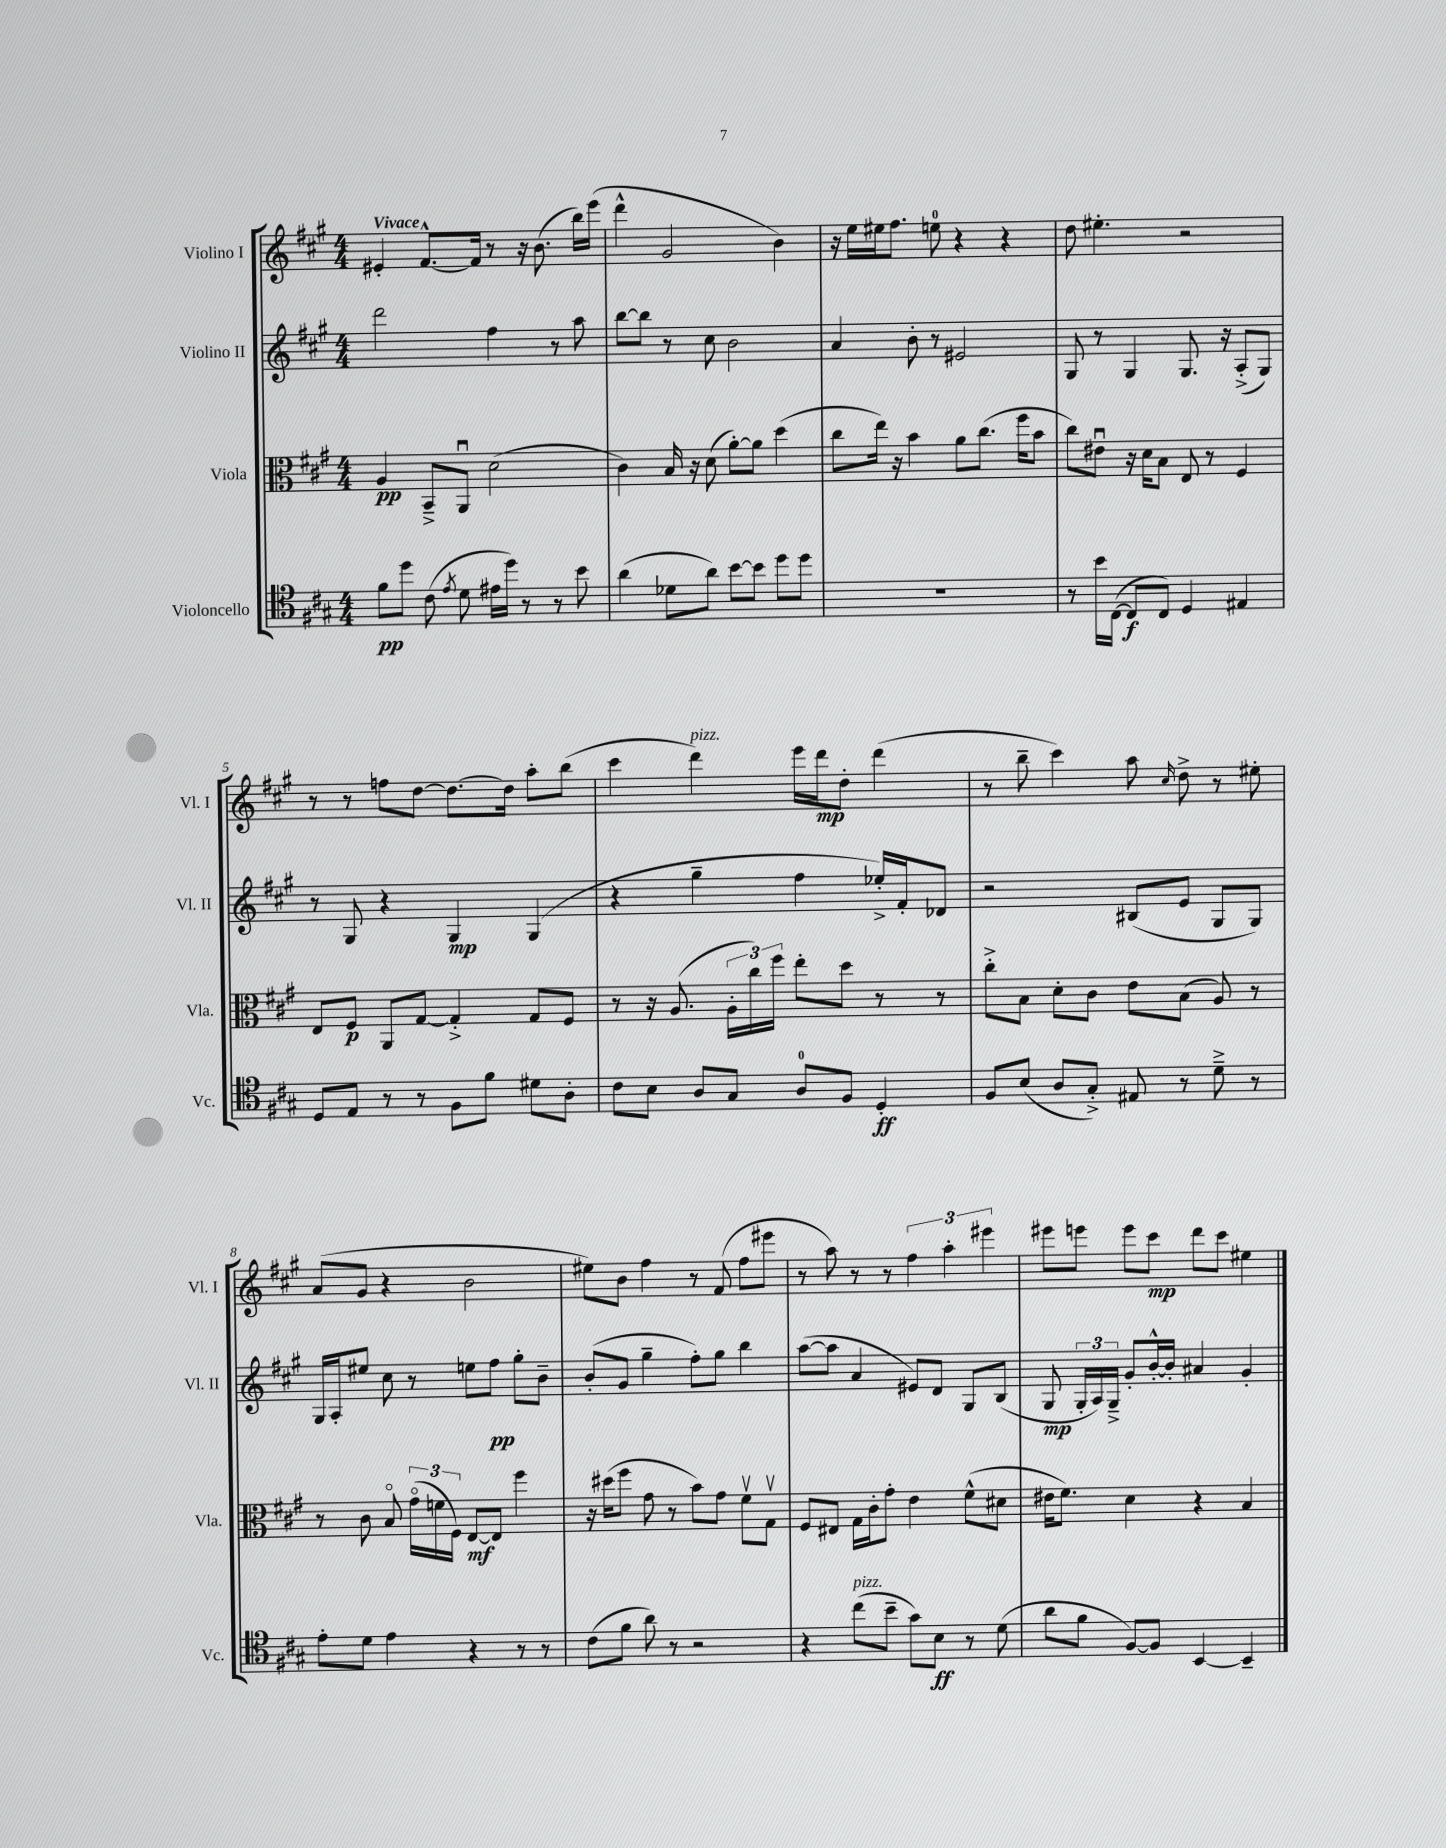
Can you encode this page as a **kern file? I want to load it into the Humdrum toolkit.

**kern	**dynam	**kern	**dynam	**kern	**dynam	**kern	**dynam
*part4	*part4	*part3	*part3	*part2	*part2	*part1	*part1
*staff4	*staff4	*staff3	*staff3	*staff2	*staff2	*staff1	*staff1
*I"Violoncello	*	*I"Viola	*	*I"Violino II	*	*I"Violino I	*
*I'Vc.	*	*I'Vla.	*	*I'Vl. II	*	*I'Vl. I	*
*clefC4	*	*clefC3	*	*clefG2	*	*clefG2	*
*k[f#c#g#]	*	*k[f#c#g#]	*	*k[f#c#g#]	*	*k[f#c#g#]	*
*M4/4	*	*M4/4	*	*M4/4	*	*M4/4	*
=1	=1	=1	=1	=1	=1	=1	=1
!	!	!	!	!	!	!LO:TX:a:B:t=Vivace	!
8f#\L	pp	4A/	pp	2ddd\	.	4e#X'/	.
8dd\J	.	.	.	.	.	.	.
(8c#\	.	8BB~^/L	.	.	.	[8.f#^^/L	.
8qe/	.	.	.	.	.	.	.
8d\	.	8AAu/J	.	.	.	.	.
.	.	.	.	.	.	16f#/Jk]	.
16e#X\LL	.	(2d\	.	4ff#\	.	8r	.
16dd\JJ)	.	.	.	.	.	.	.
8r	.	.	.	.	.	16r	.
.	.	.	.	.	.	(8.b\	.
8r	.	.	.	8r	.	.	.
8b\	.	.	.	8aa\	.	16bb\LL)	.
.	.	.	.	.	.	(16eee\JJ	.
=2	=2	=2	=2	=2	=2	=2	=2
(4a\	.	4c#\)	.	[8bb\L	.	4ddd^^\	.
.	.	.	.	8bb\J]	.	.	.
8d-X\L	.	16B/	.	8r	.	2g#/	.
.	.	16r	.	.	.	.	.
8a\J)	.	(8d\	.	8cc#\	.	.	.
[8b\L	.	[8a'\L)	.	2b\	.	.	.
8b\J]	.	8a\J]	.	.	.	.	.
8dd\L	.	(4dd\	.	.	.	4b\)	.
8dd\J	.	.	.	.	.	.	.
=3	=3	=3	=3	=3	=3	=3	=3
1r	.	8cc#\L	.	4a/	.	16r	.
.	.	.	.	.	.	16ee\LL	.
.	.	16ee\Jk)	.	.	.	16ee#X\J	.
.	.	16r	.	.	.	8.ff#\J	.
.	.	4b\	.	8b'\	.	.	.
.	.	.	.	8r	.	8een\	.
.	.	8a\L	.	2e#X/	.	4r	.
.	.	(8.cc#\J	.	.	.	.	.
.	.	.	.	.	.	4r	.
.	.	16ff#\KL	.	.	.	.	.
.	.	8b\J	.	.	.	.	.
=4	=4	=4	=4	=4	=4	=4	=4
8r	.	8cc#\L)	.	8G#/	.	8dd\	.
16b\LL	.	8e#Xu\J	.	8r	.	4.ee#X'\	.
([16C#\JJ	.	.	.	.	.	.	.
8C#/L]	f	16r	.	4G#/	.	.	.
.	.	16d\KL	.	.	.	.	.
8C#/J)	.	8B\J	.	.	.	.	.
4D/	.	8E/	.	8.G#/	.	2r	.
.	.	8r	.	.	.	.	.
.	.	.	.	16r	.	.	.
4E#X/	.	4F#/	.	(8A'^/L	.	.	.
.	.	.	.	8G#/J)	.	.	.
!!LO:LB:g=z
=5	=5	=5	=5	=5	=5	=5	=5
8D/L	.	8E/L	.	8r	.	8r	.
8E/J	.	8F#/J	p	8G#/	.	8r	.
8r	.	8AA/L	.	4r	.	8ffn\L	.
8r	.	[8G#/J	.	.	.	[8dd\J	.
8F#\L	.	4G#'^/]	.	4G#/	mp	8.dd\L_	.
8f#\J	.	.	.	.	.	.	.
.	.	.	.	.	.	16dd\Jk]	.
8d#X\L	.	8G#/L	.	(4G#/	.	8aa'\L	.
8A'\J	.	8F#/J	.	.	.	(8bb\J	.
=6	=6	=6	=6	=6	=6	=6	=6
8c#\L	.	8r	.	4r	.	4ccc#\	.
8B\J	.	16r	.	.	.	.	.
.	.	(8.A/	.	.	.	.	.
!	!	!	!	!	!	!LO:TX:a:i:t=pizz.	!
8A/L	.	.	.	4gg#~\	.	4ddd\)	.
8G#/J	.	24A'\LL	.	.	.	.	.
.	.	24cc#\)	.	.	.	.	.
.	.	24ff#\JJ	.	.	.	.	.
8A/L	.	8ee'\L	.	4ff#\	.	16eee\LL	.
.	.	.	.	.	.	16ddd\J	mp
8F#/J	.	8dd\J	.	.	.	8dd'\J	.
4D'/	ff	8r	.	16ee-X'^/LL)	.	(4ddd\	.
.	.	.	.	16f#'/J	.	.	.
.	.	8r	.	8d-X/J	.	.	.
=7	=7	=7	=7	=7	=7	=7	=7
8F#/L	.	8cc#'^\L	.	2r	.	8r	.
(8B/J	.	8B\J	.	.	.	8bb~\	.
8A/L	.	8d'\L	.	.	.	4ccc#\)	.
8G#'^/J)	.	8c#\J	.	.	.	.	.
8E#X/	.	8e\L	.	(8B#X/L	.	8aa\	.
.	.	.	.	.	.	16qqcc#/	.
8r	.	(8B\J	.	8e/J	.	8dd^\	.
8d~^\	.	8A/)	.	8G#/L	.	8r	.
8r	.	8r	.	8G#/J)	.	8ee#X'\	.
!!LO:LB:g=z
=8	=8	=8	=8	=8	=8	=8	=8
8e'\L	.	8r	.	16G#/LL	.	(8a/L	.
.	.	.	.	16A'/J	.	.	.
8d\J	.	8c#\	.	8ee#X/J	.	8g#/J	.
4e\	.	8B/	.	8cc#\	.	4r	.
.	.	(24g#\LL	.	8r	.	.	.
.	.	24fn\	.	.	.	.	.
.	.	24F#\JJ)	.	.	.	.	.
4r	.	[8E/L	mf	8een\L	.	2b\	.
.	.	8E/J]	.	8ff#\J	pp	.	.
8r	.	4ff#\	.	8gg#'\L	.	.	.
8r	.	.	.	8b~\J	.	.	.
=9	=9	=9	=9	=9	=9	=9	=9
(8c#\L	.	16r	.	(8b'/L	.	8ee#X\L)	.
.	.	(16dd#X\KL	.	.	.	.	.
8f#\J	.	8ff#\J	.	8g#/J	.	8b\J	.
8a\)	.	8g#\	.	4gg#~\	.	4ff#\	.
8r	.	8r	.	.	.	.	.
2r	.	8b\L)	.	8ff#'\L)	.	8r	.
.	.	8g#\J	.	8gg#\J	.	(8f#/	.
.	.	8f#v\L	.	4bb\	.	8ff#\L	.
.	.	8G#v\J	.	.	.	8eee#X\J	.
=10	=10	=10	=10	=10	=10	=10	=10
4r	.	8F#/L	.	([8aa\L	.	8r	.
.	.	8E#X/J	.	8aa\J]	.	8aa\)	.
!LO:TX:a:i:t=pizz.	!	!	!	!	!	!	!
(8cc#\L	.	16G#\LL	.	4a/	.	8r	.
.	.	16c#'\J	.	.	.	.	.
8b~\J	.	8g#'\J	.	.	.	8r	.
8g#\L)	.	4e\	.	8e#X/L)	.	6ff#\	.
8B\J	ff	.	.	8d/J	.	.	.
.	.	.	.	.	.	6aa'\	.
8r	.	(8f#^^\L	.	8G#/L	.	.	.
.	.	.	.	.	.	6eee#X\	.
(8d\	.	8d#X\J	.	(8B/J	.	.	.
=11	=11	=11	=11	=11	=11	=11	=11
8a\L	.	16e#X\KL	.	8G#/	mp	8eee#X\L	.
.	.	8.f#\J)	.	.	.	.	.
8f#\J	.	.	.	24G#'/LL	.	8eeen\J	.
.	.	.	.	24A/)	.	.	.
.	.	.	.	24G#~^/JJ	.	.	.
[8F#/L)	.	4d\	.	8g#'/L	.	8eee\L	.
8F#/J]	.	.	.	[16b'^^/L	.	8ccc#\J	mp
.	.	.	.	16b'/JJ]	.	.	.
[4BB/	.	4r	.	4a#X/	.	8ddd\L	.
.	.	.	.	.	.	8ccc#\J	.
4BB~/]	.	4B/	.	4g#'/	.	4ee#X\	.
==	==	==	==	==	==	==	==
*-	*-	*-	*-	*-	*-	*-	*-
